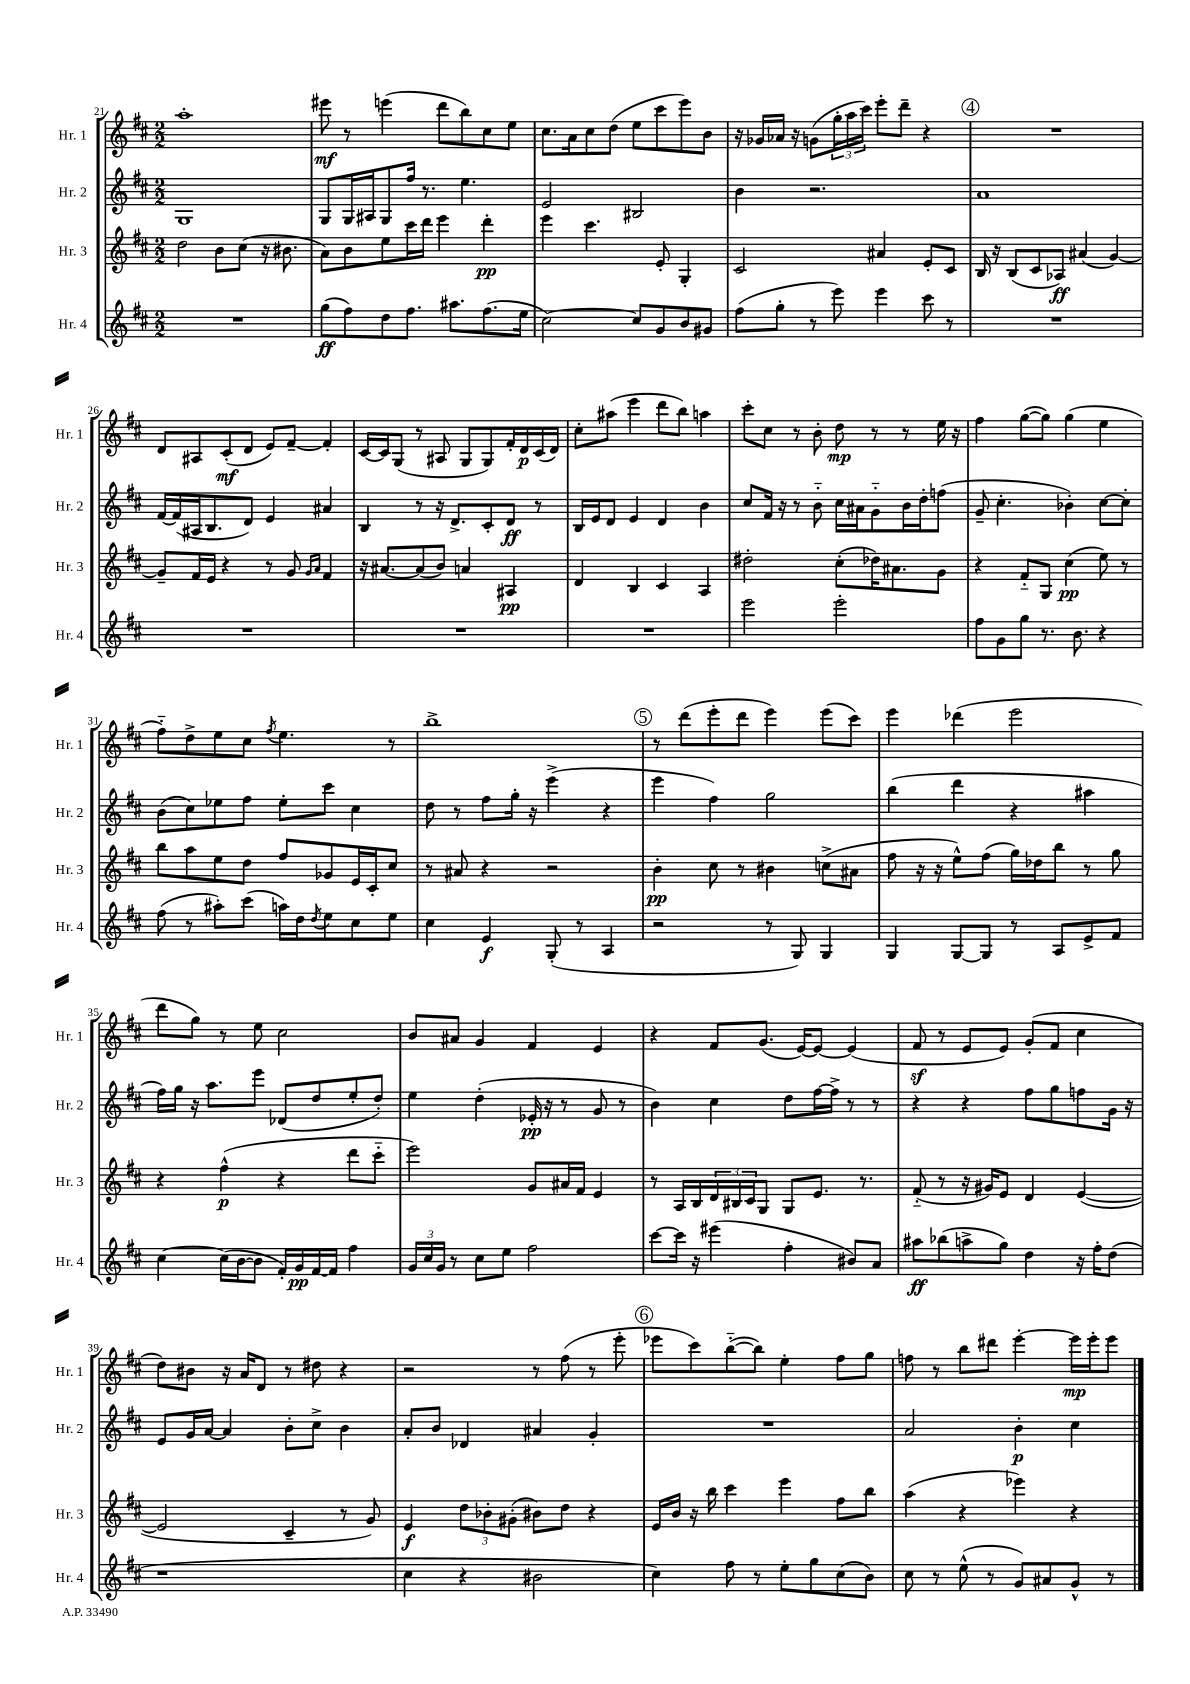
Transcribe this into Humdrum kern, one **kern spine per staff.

**kern	**dynam	**kern	**dynam	**kern	**dynam	**kern	**dynam
*part4	*part4	*part3	*part3	*part2	*part2	*part1	*part1
*staff4	*staff4	*staff3	*staff3	*staff2	*staff2	*staff1	*staff1
*I"Hr. 4	*	*I"Hr. 3	*	*I"Hr. 2	*	*I"Hr. 1	*
*I'Hr. 4	*	*I'Hr. 3	*	*I'Hr. 2	*	*I'Hr. 1	*
*clefG2	*	*clefG2	*	*clefG2	*	*clefG2	*
*k[f#c#]	*	*k[f#c#]	*	*k[f#c#]	*	*k[f#c#]	*
*M2/2	*	*M2/2	*	*M2/2	*	*M2/2	*
=21	=21	=21	=21	=21	=21	=21	=21
1r	.	2dd\	.	1G	.	1aa'	.
.	.	8b\L	.	.	.	.	.
.	.	(8cc#\J	.	.	.	.	.
.	.	16r	.	.	.	.	.
.	.	8.b#X\	.	.	.	.	.
=22	=22	=22	=22	=22	=22	=22	=22
(8gg\L	ff	8a\L)	.	8G/L	.	8eee#X\	mf
8ff#\)	.	8b\	.	16G/L	.	8r	.
.	.	.	.	16A#X/J	.	.	.
8dd\	.	8ee\	.	8G/	.	(4eeen\	.
8.ff#\J	.	16ccc#\L	.	16ff#/Jk	.	.	.
.	.	16ddd\JJ	.	8.r	.	.	.
.	.	4eee\	.	.	.	8ddd\L	.
8.aa#X\L	.	.	.	.	.	.	.
.	.	.	.	4.ee\	.	8bb\)	.
(8.ff#\	.	4ddd'\	pp	.	.	8cc#\	.
.	.	.	.	.	.	8ee\J	.
16ee\Jk	.	.	.	.	.	.	.
=23	=23	=23	=23	=23	=23	=23	=23
[2cc#\)	.	4eee\	.	2e/	.	8.cc#\L	.
.	.	.	.	.	.	16a\k	.
.	.	4.ccc#\	.	.	.	8cc#\	.
.	.	.	.	.	.	(8dd\J	.
8cc#/L]	.	.	.	2B#X/	.	8ee\L	.
8g/	.	8e'/	.	.	.	8ccc#\	.
8b/	.	4G'/	.	.	.	8eee\)	.
8g#X/J	.	.	.	.	.	8b\J	.
=24	=24	=24	=24	=24	=24	=24	=24
(8ff#\L	.	2c#/	.	4b\	.	16r	.
.	.	.	.	.	.	16g-X/LL	.
8gg'\J	.	.	.	.	.	16a-X/JJ	.
.	.	.	.	.	.	16r	.
8r	.	.	.	2.r	.	(8gn\L	.
8eee\)	.	.	.	.	.	24gg'\L	.
.	.	.	.	.	.	24aa\	.
.	.	.	.	.	.	24ccc#\JJ)	.
4eee\	.	4a#X/	.	.	.	8eee'\L	.
.	.	.	.	.	.	8ddd~\J	.
8ccc#\	.	8e'/L	.	.	.	4r	.
8r	.	8c#/J	.	.	.	.	.
!!LO:REH:place=s1:t=4
=25	=25	=25	=25	=25	=25	=25	=25
1r	.	16B/	.	1a	.	1r	.
.	.	16r	.	.	.	.	.
.	.	(8B/L	.	.	.	.	.
.	.	8c#/	.	.	.	.	.
.	.	8A-X/J)	ff	.	.	.	.
.	.	(4a#X/	.	.	.	.	.
.	.	[4g/)	.	.	.	.	.
!!LO:LB:g=z
=26	=26	=26	=26	=26	=26	=26	=26
1r	.	8g~/L]	.	[16f#/LL	.	8d/L	.
.	.	.	.	(16f#/]	.	.	.
.	.	16f#/L	.	16A#X/J	.	8A#X/	.
.	.	16e/JJ	.	8.B/	.	.	.
.	.	4r	.	.	.	(8c#'/	mf
.	.	.	.	8d/J)	.	8d/J	.
.	.	8r	.	4e/	.	8e/L)	.
.	.	8g/	.	.	.	[8f#~/J	.
.	.	16qqg/LL	.	.	.	.	.
.	.	16qqa/JJ	.	.	.	.	.
.	.	4f#/	.	4a#X/	.	4f#'/]	.
=27	=27	=27	=27	=27	=27	=27	=27
1r	.	16r	.	4B/	.	[16c#/LL	.
.	.	[8.a#X/L	.	.	.	16c#/J]	.
.	.	.	.	.	.	(8G/J	.
.	.	(8a#/]	.	8r	.	8r	.
.	.	8b/J)	.	16r	.	8A#X/	.
.	.	.	.	8.d^/L	.	.	.
.	.	4an/	.	.	.	8G/L	.
.	.	.	.	8c#'/	.	8G/)	.
.	.	4A#X/	pp	8d/J	ff	16f#'/L	.
.	.	.	.	.	.	16d/	p
.	.	.	.	8r	.	(16c#/	.
.	.	.	.	.	.	16d/JJ)	.
=28	=28	=28	=28	=28	=28	=28	=28
1r	.	4d/	.	16B/LL	.	8cc#'\L	.
.	.	.	.	16e/J	.	.	.
.	.	.	.	8d/J	.	(8aa#X\J	.
.	.	4B/	.	4e/	.	4eee\	.
.	.	4c#/	.	4d/	.	8ddd\L	.
.	.	.	.	.	.	8bb\J)	.
.	.	4A/	.	4b\	.	4aan\	.
=29	=29	=29	=29	=29	=29	=29	=29
2eee\	.	2dd#X'\	.	8cc#/L	.	8ccc#'\L	.
.	.	.	.	16f#/Jk	.	8cc#\J	.
.	.	.	.	16r	.	.	.
.	.	.	.	8r	.	8r	.
.	.	.	.	8b\	.	8b'\	.
2eee'\	.	(8cc#'\L	.	16cc#\LL	.	8dd\	mp
.	.	.	.	16a#X\J	.	.	.
.	.	16dd-X\K)	.	8g\	.	8r	.
.	.	8.a#X\	.	.	.	.	.
.	.	.	.	16b\L	.	8r	.
.	.	.	.	16dd'\J	.	.	.
.	.	8g\J	.	(8ffn\J	.	16ee\	.
.	.	.	.	.	.	16r	.
=30	=30	=30	=30	=30	=30	=30	=30
8ff#\L	.	4r	.	8g~/	.	4ff#\	.
8g\	.	.	.	4.cc#'\	.	.	.
8gg\J	.	8f#/L	.	.	.	([8gg\L	.
8.r	.	8G/J	.	.	.	8gg\J])	.
.	.	(4cc#\	pp	4b-X'\)	.	(4gg\	.
8.b\	.	.	.	.	.	.	.
4r	.	8ee\)	.	[8cc#\L	.	4ee\	.
.	.	8r	.	8cc#'\J]	.	.	.
!!LO:LB:g=z
=31	=31	=31	=31	=31	=31	=31	=31
(8ff#\	.	8bb\L	.	(8b\L	.	8ff#\L)	.
8r	.	8aa\	.	8cc#\)	.	8dd^\	.
8aa#X'\L)	.	8ee\	.	8ee-X\	.	8ee\	.
(8ccc#\J	.	8dd\J	.	8ff#\J	.	8cc#\J	.
.	.	.	.	.	.	8qff#/	.
16aan\LL)	.	8ff#/L	.	8ee-'\L	.	4.ee\	.
16dd\J	.	.	.	.	.	.	.
8qdd/	.	.	.	.	.	.	.
8ee\	.	8g-X/	.	8ccc#\J	.	.	.
8cc#\	.	16e/L	.	4cc#\	.	.	.
.	.	16c#'/J	.	.	.	.	.
8ee\J	.	8cc#/J	.	.	.	8r	.
=32	=32	=32	=32	=32	=32	=32	=32
4cc#\	.	8r	.	8dd\	.	1bb^	.
.	.	8a#X/	.	8r	.	.	.
4e/	f	4r	.	8ff#\L	.	.	.
.	.	.	.	16gg'\Jk	.	.	.
.	.	.	.	16r	.	.	.
(8G'/	.	2r	.	(4eee^\	.	.	.
8r	.	.	.	.	.	.	.
4A/	.	.	.	4r	.	.	.
!!LO:REH:place=s1:t=5
=33	=33	=33	=33	=33	=33	=33	=33
2r	.	4b'\	pp	4eee\	.	8r	.
.	.	.	.	.	.	(8ddd\L	.
.	.	8cc#\	.	4ff#\)	.	8eee'\	.
.	.	8r	.	.	.	8ddd\J	.
8r	.	4b#X\	.	2gg\	.	4eee\)	.
8G/)	.	.	.	.	.	.	.
4G/	.	(8ccn^\L	.	.	.	(8eee\L	.
.	.	8a#X\J	.	.	.	8ccc#\J)	.
=34	=34	=34	=34	=34	=34	=34	=34
4G/	.	8ff#\	.	(4bb\	.	4eee\	.
.	.	16r	.	.	.	.	.
.	.	16r	.	.	.	.	.
[8G/L	.	8ee^^\L)	.	4ddd\	.	(4ddd-X\	.
8G/J]	.	(8ff#\J	.	.	.	.	.
8r	.	16gg\LL)	.	4r	.	2eee\	.
.	.	16dd-X\J	.	.	.	.	.
8A/L	.	8bb\J	.	.	.	.	.
8e^/	.	8r	.	4aa#X\	.	.	.
8f#/J	.	8gg\	.	.	.	.	.
!!LO:LB:g=z
=35	=35	=35	=35	=35	=35	=35	=35
[4cc#\	.	4r	.	16ff#\LL)	.	8ddd\L	.
.	.	.	.	16gg\JJ	.	.	.
.	.	.	.	16r	.	8gg\J)	.
.	.	.	.	8.aa\L	.	.	.
(16cc#\LL]	.	(4ff#^^\	p	.	.	8r	.
[16b\J	.	.	.	.	.	.	.
8b\J]	.	.	.	8eee\J	.	8ee\	.
16f#'/LL)	.	4r	.	(8d-X/L	.	2cc#\	.
16g/	pp	.	.	.	.	.	.
[16f#/	.	.	.	8dd/	.	.	.
16f#/JJ]	.	.	.	.	.	.	.
4ff#\	.	8ddd\L	.	8ee'/	.	.	.
.	.	8ccc#\J	.	8dd'/J)	.	.	.
=36	=36	=36	=36	=36	=36	=36	=36
24g/LL	.	2eee\)	.	4ee\	.	8b/L	.
24cc#/	.	.	.	.	.	.	.
24g/JJ	.	.	.	.	.	.	.
8r	.	.	.	.	.	8a#X/J	.
8cc#\L	.	.	.	(4dd'\	.	4g/	.
8ee\J	.	.	.	.	.	.	.
2ff#\	.	8g/L	.	16e-X'/	pp	4f#/	.
.	.	.	.	16r	.	.	.
.	.	16a#X/L	.	8r	.	.	.
.	.	16f#/JJ	.	.	.	.	.
.	.	4e/	.	8g/	.	4e/	.
.	.	.	.	8r	.	.	.
=37	=37	=37	=37	=37	=37	=37	=37
[8ccc#\L	.	8r	.	4b\)	.	4r	.
16ccc#\Jk]	.	16A/LL	.	.	.	.	.
16r	.	16B/	.	.	.	.	.
(4eee#X\	.	24d/	.	4cc#\	.	8f#/L	.
.	.	24B#X/	.	.	.	.	.
.	.	24c#/J	.	.	.	.	.
.	.	8G/J	.	.	.	(8.g/J	.
4ff#'\	.	8G/L	.	8dd\L	.	.	.
.	.	.	.	.	.	[16e/KL)	.
.	.	8.e/J	.	[16ff#\L	.	8e/J_	.
.	.	.	.	16ff#^\JJ]	.	.	.
8b#X/L)	.	.	.	8r	.	(4e/]	.
.	.	8.r	.	.	.	.	.
8a/J	.	.	.	8r	.	.	.
=38	=38	=38	=38	=38	=38	=38	=38
8aa#X\L	ff	(8f#/	.	4r	.	8f#z/	.
(8bb-X\	.	8r	.	.	.	8r	.
8aan^\	.	16r	.	4r	.	8e/L	.
.	.	16g#X/KL)	.	.	.	.	.
8gg\J)	.	8e/J	.	.	.	8e/J)	.
4dd\	.	4d/	.	8ff#\L	.	(8g'/L	.
.	.	.	.	8gg\	.	8f#/J	.
16r	.	([4e/	.	8ffn\	.	4cc#\	.
16ff#'\KL	.	.	.	.	.	.	.
(8dd\J	.	.	.	16g\Jk	.	.	.
.	.	.	.	16r	.	.	.
!!LO:LB:g=z
=39	=39	=39	=39	=39	=39	=39	=39
1r	.	2e/]	.	8e/L	.	8dd\L)	.
.	.	.	.	16g/L	.	8b#X\J	.
.	.	.	.	[16a/JJ	.	.	.
.	.	.	.	4a/]	.	16r	.
.	.	.	.	.	.	16a/KL	.
.	.	.	.	.	.	8d/J	.
.	.	4c#~/	.	8b'\L	.	8r	.
.	.	.	.	8cc#^\J	.	8dd#X\	.
.	.	8r	.	4b\	.	4r	.
.	.	8g/)	.	.	.	.	.
=40	=40	=40	=40	=40	=40	=40	=40
4cc#\	.	4e/	f	8a'/L	.	2r	.
.	.	.	.	8b/J	.	.	.
4r	.	12dd\L	.	4d-X/	.	.	.
.	.	12b-X'\	.	.	.	.	.
.	.	(12g#X'\J	.	.	.	.	.
2b#X\	.	8b#X\L)	.	4a#X/	.	8r	.
.	.	8dd\J	.	.	.	(8ff#\	.
.	.	4r	.	4g'/	.	8r	.
.	.	.	.	.	.	8eee'\	.
!!LO:REH:place=s1:t=6
=41	=41	=41	=41	=41	=41	=41	=41
4cc#\)	.	16e/LL	.	1r	.	8eee-X\L	.
.	.	16b/JJ	.	.	.	.	.
.	.	16r	.	.	.	8ccc#\)	.
.	.	16bb\	.	.	.	.	.
8ff#\	.	4ccc#\	.	.	.	([8bb\	.
8r	.	.	.	.	.	8bb\J])	.
8ee'\L	.	4eee\	.	.	.	4ee'\	.
8gg\	.	.	.	.	.	.	.
(8cc#\	.	8ff#\L	.	.	.	8ff#\L	.
8b\J)	.	8bb\J	.	.	.	8gg\J	.
=42	=42	=42	=42	=42	=42	=42	=42
8cc#\	.	(4aa\	.	2a/	.	8ffn\	.
8r	.	.	.	.	.	8r	.
(8ee^^\	.	4r	.	.	.	8bb\L	.
8r	.	.	.	.	.	8ddd#X\J	.
8g/L)	.	4eee-X\)	.	4b'\	p	[4eee'\	.
8a#X/	.	.	.	.	.	.	.
8g^^/J	.	4r	.	4cc#\	.	16eee\LL]	mp
.	.	.	.	.	.	16eee'\J	.
8r	.	.	.	.	.	8eee\J	.
==	==	==	==	==	==	==	==
*-	*-	*-	*-	*-	*-	*-	*-
